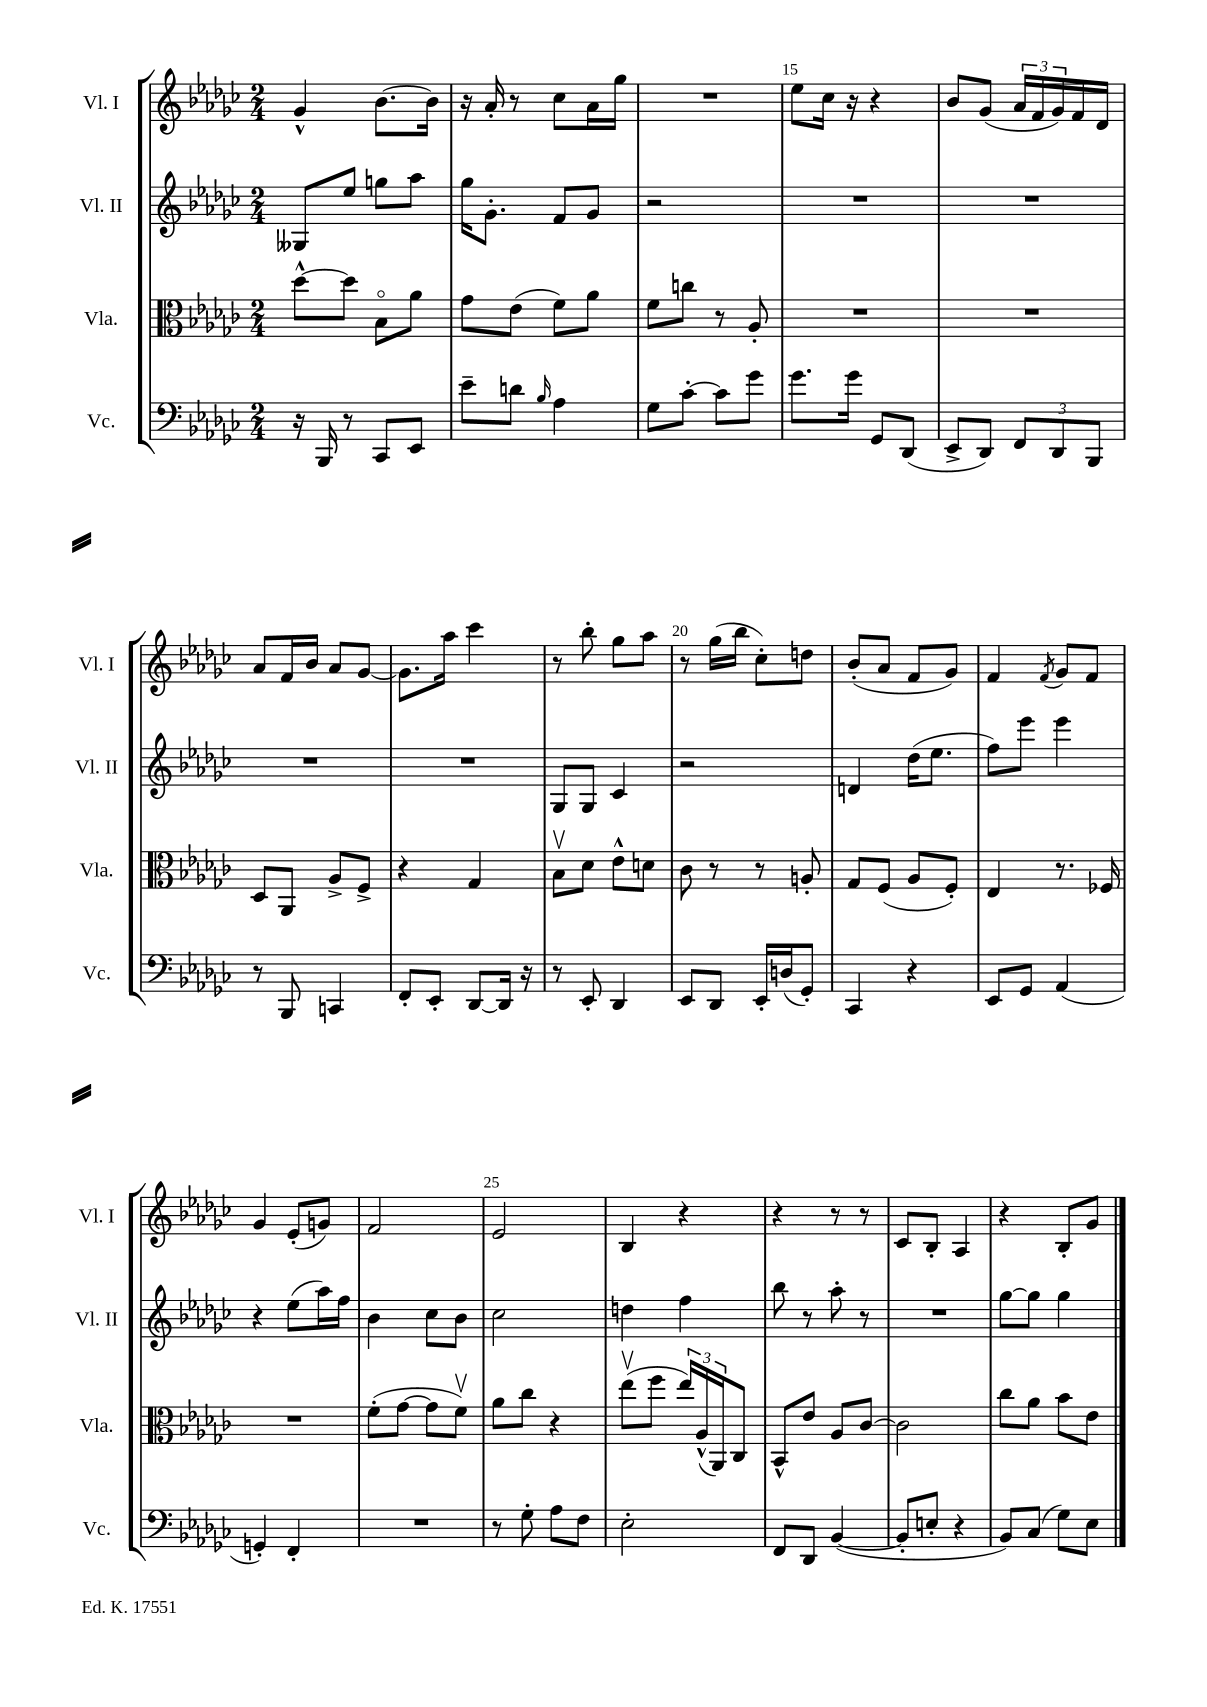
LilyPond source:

<<
\new StaffGroup <<
\new Staff = "s0" \with { instrumentName = "Vl. I" shortInstrumentName = "Vl. I" } {
    \clef treble \key ges \major \numericTimeSignature \time 2/4
    ges'4-^ bes'8.~ bes'16 |
    r16 aes'16-. r8 ces''8 aes'16 ges''16 |
    R2 |
    ees''8 ces''16 r16 r4 |
    bes'8 ges'8( \tuplet 3/2 { aes'16 f'16 ges'16) } f'16 des'16 |
    aes'8 f'16 bes'16 aes'8 ges'8~ |
    ges'8. aes''16 ces'''4 |
    r8 bes''8-. ges''8 aes''8 |
    r8 ges''16( bes''16 ces''8-.) d''8 |
    bes'8-.( aes'8 f'8 ges'8) |
    f'4 \acciaccatura { f'8 } ges'8 f'8 |
    ges'4 ees'8-.( g'8) |
    f'2 |
    ees'2 |
    bes4 r4 |
    r4 r8 r8 |
    ces'8 bes8-. aes4 |
    r4 bes8-. ges'8 \bar "|." |
}
\new Staff = "s1" \with { instrumentName = "Vl. II" shortInstrumentName = "Vl. II" } {
    \clef treble \key ges \major \numericTimeSignature \time 2/4
    geses8 ees''8 g''8 aes''8 |
    ges''16 ges'8.-. f'8 ges'8 |
    r2 |
    R2 |
    R2 |
    R2 |
    R2 |
    ges8 ges8 ces'4 |
    r2 |
    d'4 des''16( ees''8. |
    f''8) ees'''8 ees'''4 |
    r4 ees''8( aes''16) f''16 |
    bes'4 ces''8 bes'8 |
    ces''2 |
    d''4 f''4 |
    bes''8 r8 aes''8-. r8 |
    R2 |
    ges''8~ ges''8 ges''4 \bar "|." |
}
\new Staff = "s2" \with { instrumentName = "Vla." shortInstrumentName = "Vla." } {
    \clef alto \key ges \major \numericTimeSignature \time 2/4
    des''8~-^ des''8 bes8\flageolet aes'8 |
    ges'8 ees'8( f'8) aes'8 |
    f'8 c''8 r8 aes8-. |
    R2 |
    R2 |
    des8 aes,8 aes8-> f8-> |
    r4 ges4 |
    bes8\upbow des'8 ees'8-^ d'8 |
    ces'8 r8 r8 a8-. |
    ges8 f8( aes8 f8-.) |
    ees4 r8. fes16 |
    R2 |
    f'8-.( ges'8~ ges'8 f'8\upbow) |
    aes'8 ces''8 r4 |
    ees''8\upbow( f''8 \tuplet 3/2 { ees''16) aes16-^( aes,16) } ces8 |
    bes,8-^ ees'8 aes8 ces'8~ |
    ces'2 |
    ces''8 aes'8 bes'8 ees'8 \bar "|." |
}
\new Staff = "s3" \with { instrumentName = "Vc." shortInstrumentName = "Vc." } {
    \clef bass \key ges \major \numericTimeSignature \time 2/4
    r16 bes,,16 r8 ces,8 ees,8 |
    ees'8-- d'8 \grace { bes16 } aes4 |
    ges8 ces'8~-. ces'8 ges'8 |
    ges'8. ges'16 ges,8 des,8( |
    ees,8-> des,8) \tuplet 3/2 { f,8 des,8 bes,,8 } |
    r8 bes,,8 c,4 |
    f,8-. ees,8-. des,8~ des,16 r16 |
    r8 ees,8-. des,4 |
    ees,8 des,8 ees,16-. d16( ges,8-.) |
    ces,4 r4 |
    ees,8 ges,8 aes,4( |
    g,4-.) f,4-. |
    R2 |
    r8 ges8-. aes8 f8 |
    ees2-. |
    f,8 des,8 bes,4~( |
    bes,8-. e8-. r4 |
    bes,8) ces8( ges8) ees8 \bar "|." |
}
>>
>>
\layout { \context { \Score currentBarNumber = #12 \override BarNumber.break-visibility = ##(#f #t #t) barNumberVisibility = #(every-nth-bar-number-visible 5) } }
